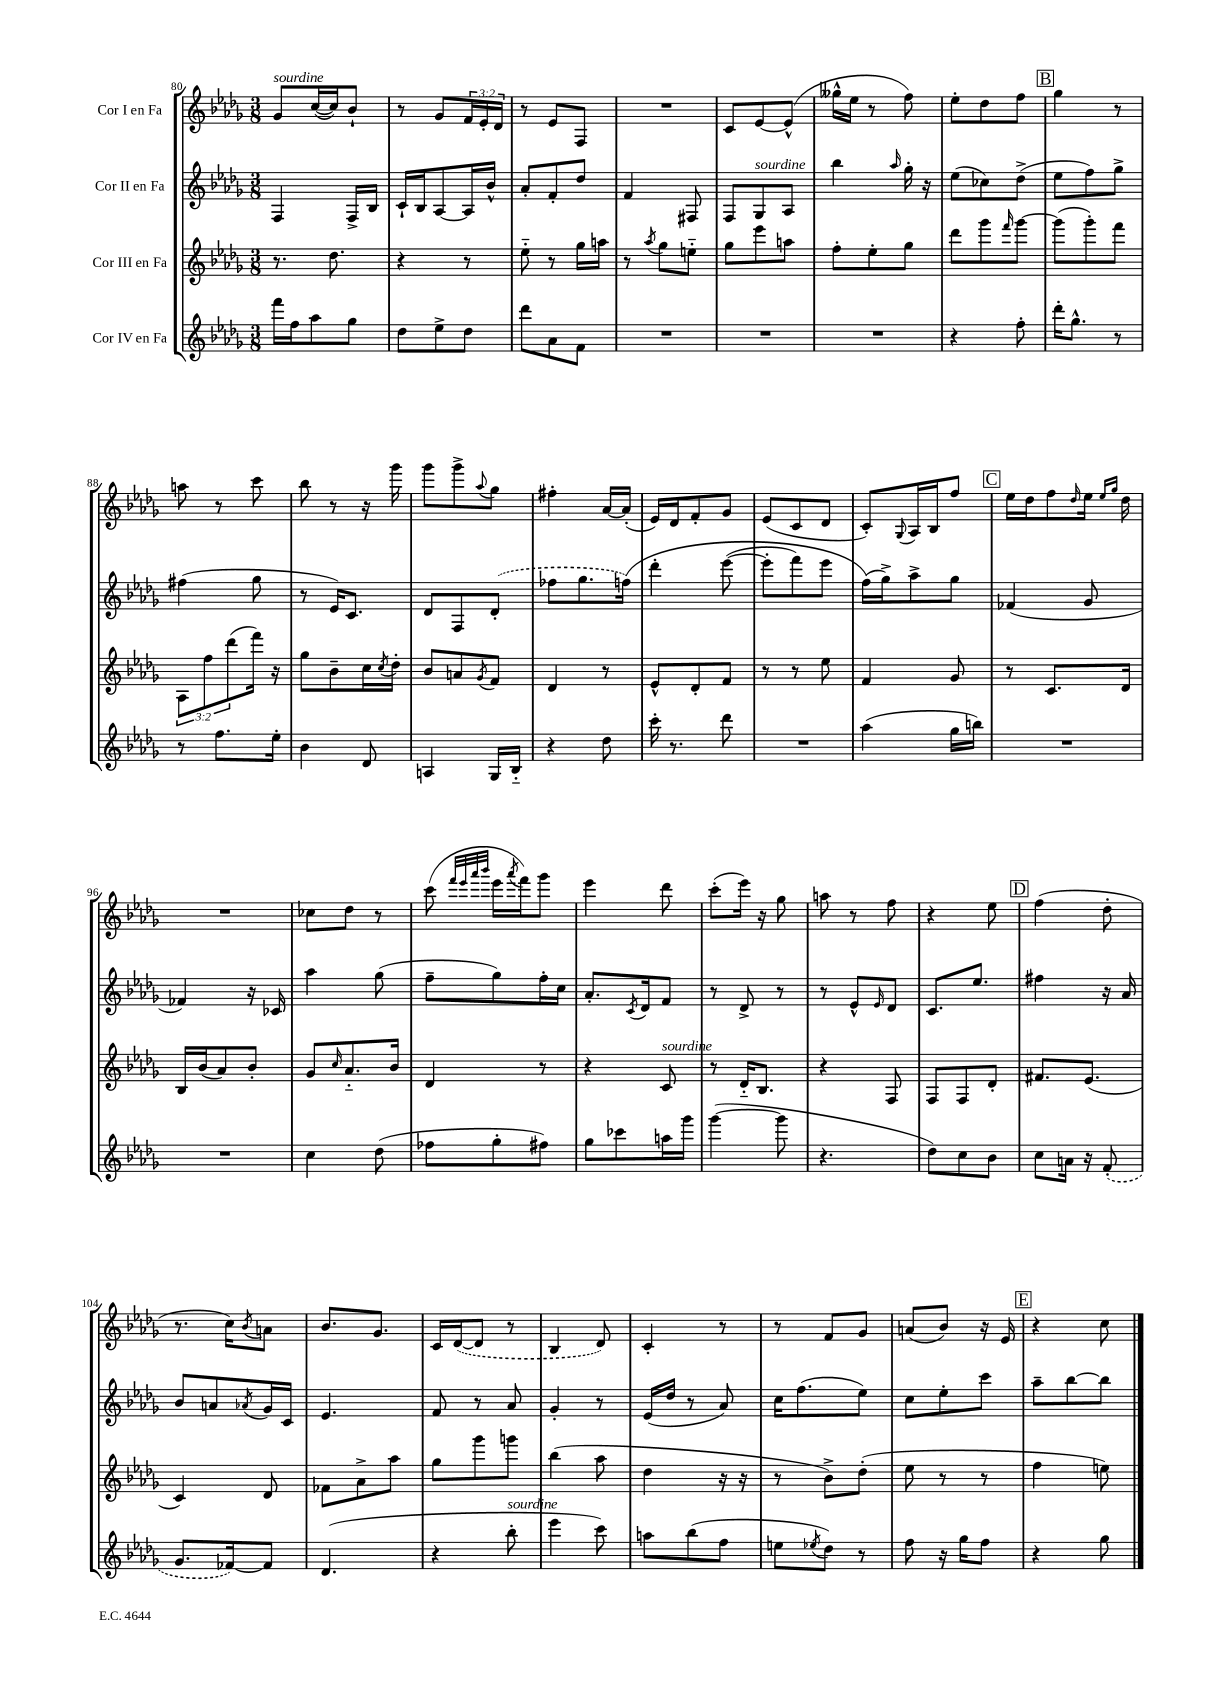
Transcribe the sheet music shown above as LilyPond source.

<<
\new StaffGroup <<
\new Staff = "s0" \with { instrumentName = "Cor I en Fa" } {
    \clef treble \key des \major \numericTimeSignature \time 3/8 \override Staff.TupletNumber.text = #tuplet-number::calc-fraction-text
    ges'8^\markup { \italic "sourdine" } c''16~( c''16) bes'8-! |
    r8 ges'8 \tuplet 3/2 { f'16 ees'16-. des'16 } |
    r8 ees'8 f8 |
    R4. |
    c'8 ees'8~ ees'8-^( |
    geses''16-^ ees''16 r8 f''8) |
    ees''8-. des''8 f''8 |
    \mark \markup { \box "B" } ges''4 r8 |
    a''8 r8 c'''8 |
    bes''8 r8 r16 ges'''16 |
    ges'''8 ges'''8-> \appoggiatura { aes''8 } ges''8 |
    fis''4-. aes'16~ aes'16-.( |
    ees'16) des'16 f'8-. ges'8 |
    ees'8( c'8 des'8 |
    c'8-.) \appoggiatura { ges8 } aes16 bes16 f''8 |
    \mark \markup { \box "C" } ees''16 des''16 f''8 \grace { des''16 } ees''16 \grace { ees''16 ges''16 } des''16 |
    R4. |
    ces''8 des''8 r8 |
    c'''8( \grace { f'''32 ees'''32 aes'''32 bes'''32 } ees'''16 \acciaccatura { aes'''8 } f'''16) ges'''8 |
    ees'''4 des'''8 |
    c'''8-.( ees'''16) r16 ges''8 |
    a''8 r8 f''8 |
    r4 ees''8 |
    \mark \markup { \box "D" } f''4( des''8-. |
    r8. c''16) \acciaccatura { bes'8 } a'8 |
    bes'8. ges'8. |
    c'16 \once \slurDashed des'16~( des'8 r8 |
    bes4 des'8) |
    c'4-. r8 |
    r8 f'8 ges'8 |
    a'8( bes'8) r16 ees'16 |
    \mark \markup { \box "E" } r4 c''8 \bar "|." |
}
\new Staff = "s1" \with { instrumentName = "Cor II en Fa" } {
    \clef treble \key des \major \numericTimeSignature \time 3/8
    f4 f16-> bes16 |
    c'16-! bes16 aes8~ aes16 bes'16-^ |
    aes'8-. f'8-. des''8 |
    f'4 fis8 |
    f8 ges8^\markup { \italic "sourdine" } aes8 |
    bes''4 \grace { aes''16 } ges''16-. r16 |
    ees''8( ces''8) des''8->( |
    \mark \markup { \box "B" } ees''8 f''8) ges''8-> |
    fis''4( ges''8 |
    r8 ees'16) c'8. |
    des'8 f8 \once \slurDashed des'8-.( |
    fes''8 ges''8. f''16)\( |
    des'''4-. ees'''8~( |
    ees'''8-. f'''8) ees'''8 |
    f''16(\) ges''16->) aes''8-> ges''8 |
    \mark \markup { \box "C" } fes'4( ges'8 |
    fes'4) r16 ces'16 |
    aes''4 ges''8( |
    f''8-- ges''8) f''16-. c''16 |
    aes'8.-. \acciaccatura { c'8 } des'16 f'8 |
    r8 des'8-> r8 |
    r8 ees'8-^ \grace { ees'16 } des'8 |
    c'8. ees''8. |
    \mark \markup { \box "D" } fis''4 r16 aes'16 |
    bes'8 a'8 \acciaccatura { aes'8 } ges'16 c'16 |
    ees'4. |
    f'8 r8 aes'8 |
    ges'4-. r8 |
    ees'16( des''16 r8 aes'8) |
    c''16 f''8.( ees''8) |
    c''8 ees''8-. c'''8 |
    \mark \markup { \box "E" } aes''8-- bes''8~ bes''8 \bar "|." |
}
\new Staff = "s2" \with { instrumentName = "Cor III en Fa" } {
    \clef treble \key des \major \numericTimeSignature \time 3/8 \override Staff.TupletNumber.text = #tuplet-number::calc-fraction-text
    r8. des''8. |
    r4 r8 |
    ees''8-_ r8 ges''16 a''16 |
    r8 \acciaccatura { aes''8 } ges''8 e''8-_ |
    ges''8 ees'''8 a''8 |
    f''8-. ees''8-. ges''8 |
    des'''8 ges'''8 \grace { f'''16 } ges'''8~ |
    \mark \markup { \box "B" } ges'''8( ges'''8-.) f'''8 |
    \tuplet 3/2 { aes8 f''8 des'''8( } f'''16) r16 |
    ges''8 bes'8-- c''16 \acciaccatura { c''8 } des''16-. |
    bes'8 a'8 \acciaccatura { ges'8 } f'8 |
    des'4 r8 |
    ees'8-^ des'8-. f'8 |
    r8 r8 ees''8 |
    f'4 ges'8 |
    \mark \markup { \box "C" } r8 c'8. des'16 |
    bes16 bes'16( aes'8) bes'8-. |
    ges'8 \grace { c''16 } aes'8.-_ bes'16 |
    des'4 r8 |
    r4 c'8^\markup { \italic "sourdine" } |
    r8 des'16-_ bes8. |
    r4 f8 |
    f8 f8 des'8-. |
    \mark \markup { \box "D" } fis'8. ees'8.( |
    c'4) des'8 |
    fes'8 aes'8-> aes''8 |
    ges''8 ges'''8 g'''8 |
    bes''4( aes''8 |
    des''4 r16 r16 |
    r8 bes'8->) des''8-.( |
    ees''8 r8 r8 |
    \mark \markup { \box "E" } f''4 e''8) \bar "|." |
}
\new Staff = "s3" \with { instrumentName = "Cor IV en Fa" } {
    \clef treble \key des \major \numericTimeSignature \time 3/8
    f'''16 f''16 aes''8 ges''8 |
    des''8 ees''8-> des''8 |
    des'''8 aes'8 f'8 |
    R4. |
    R4. |
    R4. |
    r4 f''8-. |
    \mark \markup { \box "B" } des'''16-. ges''8.-^ r8 |
    r8 f''8. ees''16-. |
    bes'4 des'8 |
    a4 ges16 bes16-_ |
    r4 des''8 |
    c'''16-. r8. des'''8 |
    R4. |
    aes''4( ges''16 b''16) |
    \mark \markup { \box "C" } R4. |
    R4. |
    c''4 des''8( |
    fes''8 ges''8-. fis''8) |
    ges''8 ces'''8 a''16 ges'''16 |
    ges'''4~( ges'''8 |
    r4. |
    des''8) c''8 bes'8 |
    \mark \markup { \box "D" } c''8 a'16 r16 \once \slurDashed f'8-.( |
    ges'8. fes'16~) fes'8 |
    des'4.( |
    r4 bes''8-.^\markup { \italic "sourdine" } |
    ees'''4 c'''8) |
    a''8 bes''8( f''8 |
    e''8 \acciaccatura { ees''8 } des''8) r8 |
    f''8 r16 ges''16 f''8 |
    \mark \markup { \box "E" } r4 ges''8 \bar "|." |
}
>>
>>
\layout { \context { \Score currentBarNumber = #80 } }
